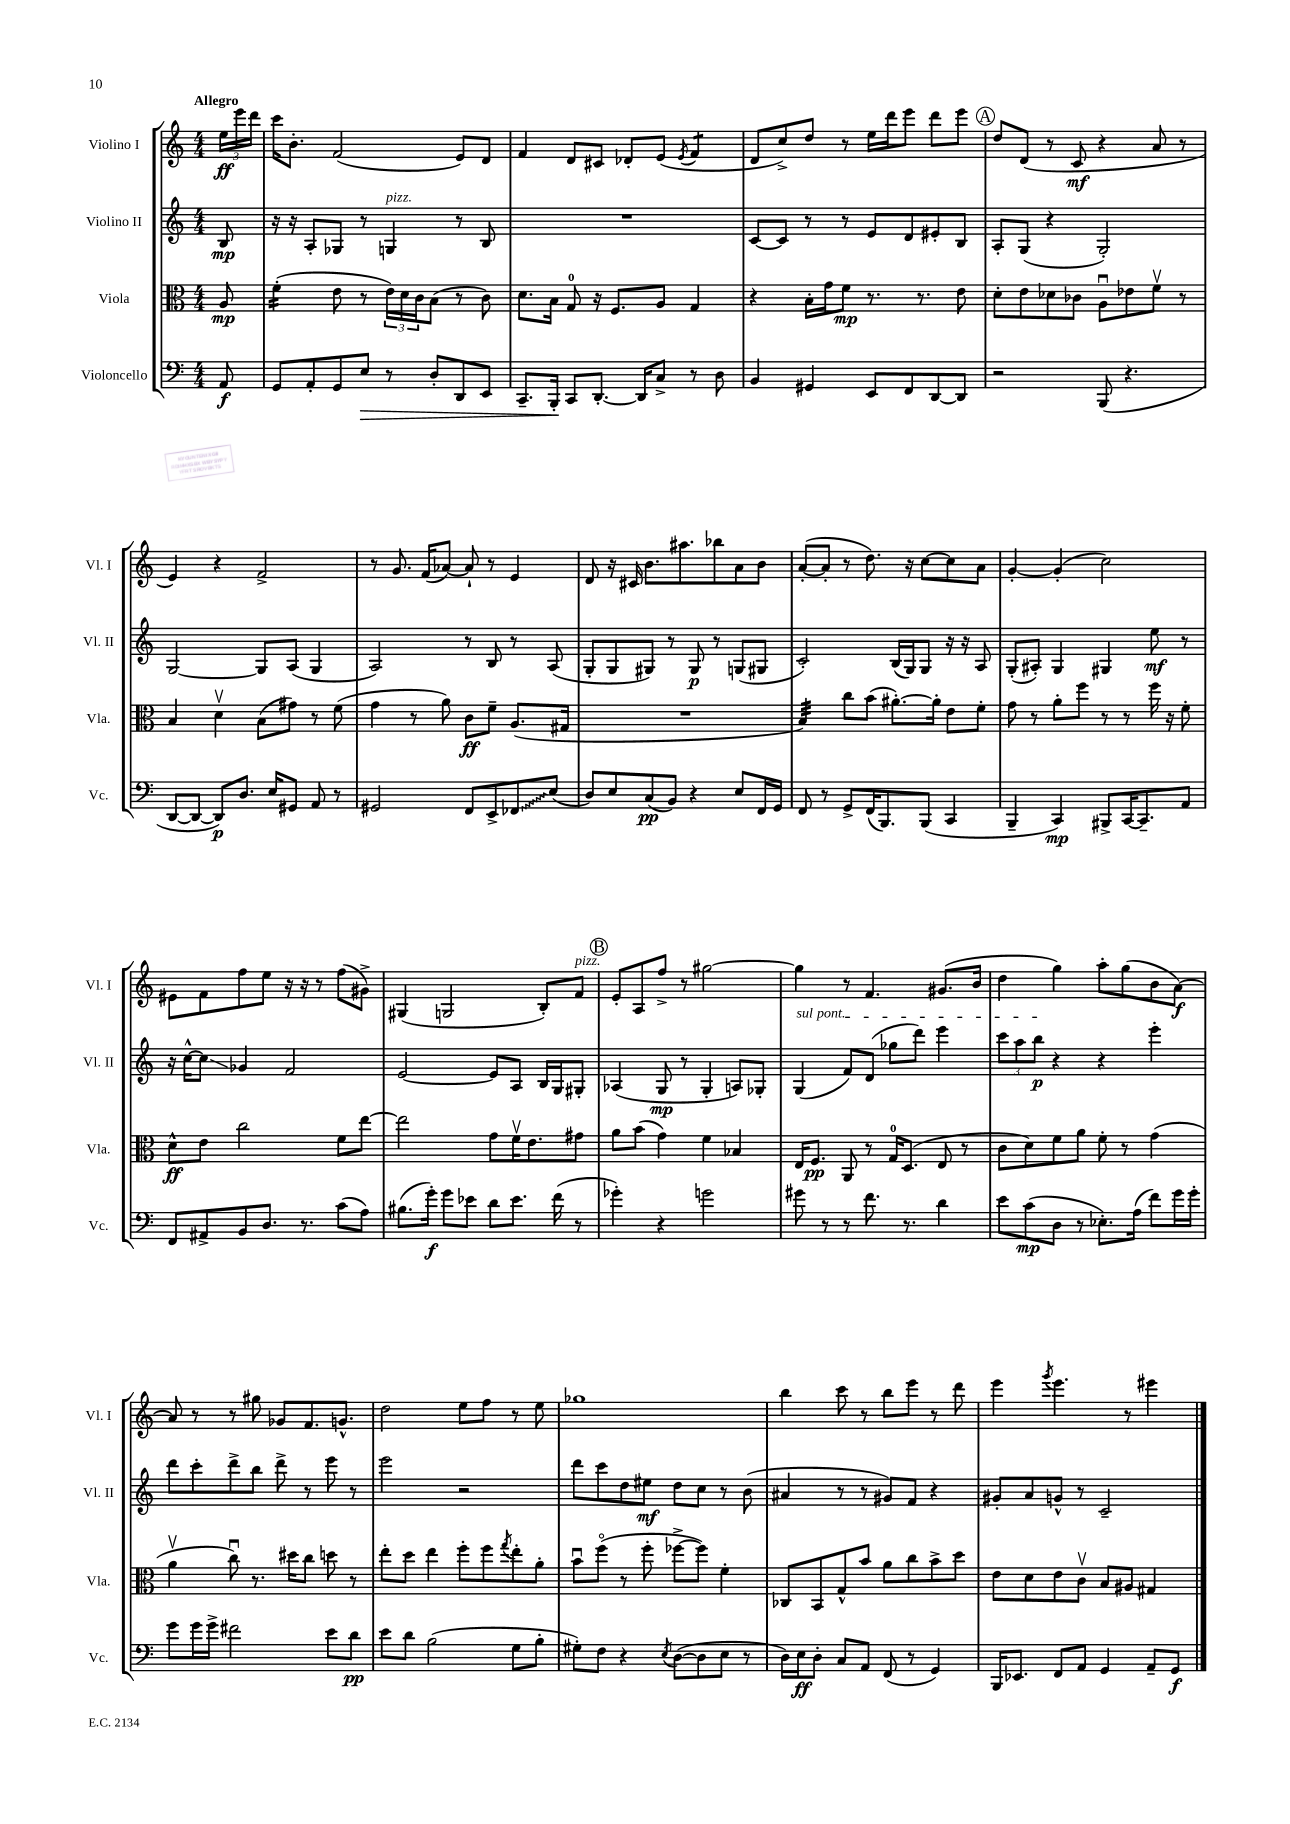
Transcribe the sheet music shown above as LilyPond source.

<<
\new StaffGroup <<
\new Staff = "s0" \with { instrumentName = "Violino I" shortInstrumentName = "Vl. I" } {
    \clef treble \key c \major \numericTimeSignature \time 4/4 \partial 8 \tempo "Allegro"
    \tuplet 3/2 { e''16\ff e'''16 d'''16 } |
    c'''16 b'8.-. f'2( e'8) d'8 |
    f'4 d'8 cis'8 des'8-. e'8( \acciaccatura { e'8 } f'4:8 |
    d'8 c''8->) d''8 r8 e''16 d'''16 e'''8 d'''8 e'''8 |
    \mark \markup { \circle "A" } d''8 d'8( r8 c'8\mf r4 a'8 r8 |
    e'4) r4 f'2-> |
    r8 g'8. f'16( aes'8~) aes'8-! r8 e'4 |
    d'8 r16 cis'16 b'8. ais''8. bes''8 a'8 b'8 |
    a'8~-.( a'8-. r8 d''8.) r16 c''8~ c''8 a'8 |
    g'4~-. g'4-.( c''2) |
    eis'8 f'8 f''8 e''8 r16 r16 r8 f''8( gis'8->) |
    gis4( g2 b8-.) f'8^\markup { \italic "pizz." } |
    \mark \markup { \circle "B" } e'8-. a8 f''8-> r8 gis''2~ |
    gis''4 r8 f'4. gis'8.( b'16 |
    d''4 g''4) a''8-. g''8( b'8 a'8~\f) |
    a'8 r8 r8 gis''8 ges'8 f'8. g'8.-^ |
    d''2 e''8 f''8 r8 e''8 |
    ges''1 |
    b''4 c'''8 r8 b''8 e'''8 r8 d'''8 |
    e'''4 \acciaccatura { g'''8 } e'''4. r8 eis'''4 \bar "|." |
}
\new Staff = "s1" \with { instrumentName = "Violino II" shortInstrumentName = "Vl. II" } {
    \clef treble \key c \major \numericTimeSignature \time 4/4 \partial 8
    b8\mp |
    r16 r16 a8-. ges8 r8 g4^\markup { \italic "pizz." } r8 b8 |
    R1 |
    c'8~ c'8 r8 r8 e'8 d'8 eis'8-. b8 |
    \mark \markup { \circle "A" } a8-. g8( r4 g2-.) |
    g2~ g8 a8( g4 |
    a2) r8 b8 r8 a8( |
    g8-. g8 gis8) r8 gis8\p r8 g8( gis8 |
    c'2-.) b16( g16) g8 r16 r16 a8 |
    g8-.( ais8-.) g4 gis4 e''8\mf r8 |
    r16 c''16~-^ c''8\glissando ges'4 f'2 |
    e'2~ e'8 a8 b16 g16 gis8-. |
    \mark \markup { \circle "B" } aes4( g8\mp r8 g4-. a8) ges8-. |
    \once \override TextSpanner.bound-details.left.text = \markup { \italic "sul pont." } g4\startTextSpan( f'8) d'8( ges''8 d'''8) e'''4 |
    \tuplet 3/2 { c'''8 a''8 b''8\p\stopTextSpan } r4 r4 e'''4-. |
    d'''8 c'''8-. d'''8-> b''8 d'''8-> r8 e'''8 r8 |
    e'''2 r2 |
    d'''8 c'''8 d''8 eis''8\mf d''8 c''8 r8 b'8( |
    ais'4 r8 r8 gis'8) f'8 r4 |
    gis'8-. a'8 g'8-^ r8 c'2-- \bar "|." |
}
\new Staff = "s2" \with { instrumentName = "Viola" shortInstrumentName = "Vla." } {
    \clef alto \key c \major \numericTimeSignature \time 4/4 \partial 8
    a8\mp |
    f'4:16-.( e'8 r8 \tuplet 3/2 { e'16) d'16 c'16 } b8( r8 c'8) |
    d'8. b16 g8-0 r16 f8. a8 g4 |
    r4 b16-. g'16 f'8\mp r8. r8. e'8 |
    \mark \markup { \circle "A" } d'8-. e'8 des'8 ces'8 a8\downbow ees'8 f'8\upbow r8 |
    b4 d'4\upbow b8( gis'8) r8 f'8( |
    g'4 r8 a'8) c'8\ff f'8-- a8.( gis16 |
    R1 |
    b4:32) c''8 b'8( ais'8.~-.) ais'16-. e'8 f'8-. |
    g'8 r8 a'8-. f''8 r8 r8 f''16 r16 f'8-. |
    d'8-^\ff e'8 c''2 f'8 e''8~ |
    e''2 g'8 f'16\upbow e'8. gis'8 |
    \mark \markup { \circle "B" } a'8 b'8( g'4) f'4 bes4 |
    e16 f8.\pp a,8 r8 g16-0 d8.( e8 r8 |
    c'8 d'8) f'8 a'8 f'8-. r8 g'4( |
    a'4\upbow c''8\downbow) r8. dis''16 c''8 d''8 r8 |
    e''8-. d''8 e''4 f''8-. f''8 \acciaccatura { g''8 } e''8-. a'8-. |
    b'8\downbow f''8\flageolet( r8 f''8-. fes''8~-> fes''8) f'4-. |
    ces8 b,8 g8-^ b'8 a'8 c''8 b'8-> d''8 |
    e'8 d'8 e'8 c'8\upbow b8 ais8 gis4 \bar "|." |
}
\new Staff = "s3" \with { instrumentName = "Violoncello" shortInstrumentName = "Vc." } {
    \clef bass \key c \major \numericTimeSignature \time 4/4 \partial 8
    a,8\f |
    g,8 a,8-. g,8 e8\> r8 d8-. d,8 e,8 |
    c,8.-- b,,16-.\! c,8 d,8.~-. d,16 c8-> r8 d8 |
    b,4 gis,4 e,8 f,8 d,8~ d,8 |
    \mark \markup { \circle "A" } r2 b,,8( r4. |
    d,8~ d,8~ d,8\p) d8. e16 gis,8 a,8 r8 |
    gis,2 f,8 e,8-> \once \override Glissando.style = #'zigzag fes,8\glissando e8( |
    d8) e8 c8\pp( b,8) r4 e8 f,16 g,16 |
    f,8 r8 g,8-> f,16( b,,8.) b,,8( c,4 |
    b,,4-- c,4\mp) bis,,8-> c,16~ c,8.-- a,8 |
    f,8 ais,8-> b,8 d8. r8. c'8( a8) |
    bis8.( g'16-.\f) g'8 ees'8 d'8 ees'8. f'16( r8 |
    \mark \markup { \circle "B" } ges'4-.) r4 g'2 |
    gis'8 r8 r8 f'8. r8. d'4 |
    e'8 c'8\mp( d8 r8 ees8.-.) a16( f'8) g'16 g'16-. |
    g'8 g'16 g'16-> fis'2 e'8 d'8\pp |
    e'8 d'8 b2( g8 b8-. |
    gis8-.) f8 r4 \acciaccatura { e8 } d8~( d8 e8 r8 |
    d16) e16\ff d8-. c8 a,8 f,8( r8 g,4) |
    b,,16 ees,8. f,8 a,8 g,4 a,8-- g,8\f \bar "|." |
}
>>
>>
\layout { \context { \Score \remove "Bar_number_engraver" } }
